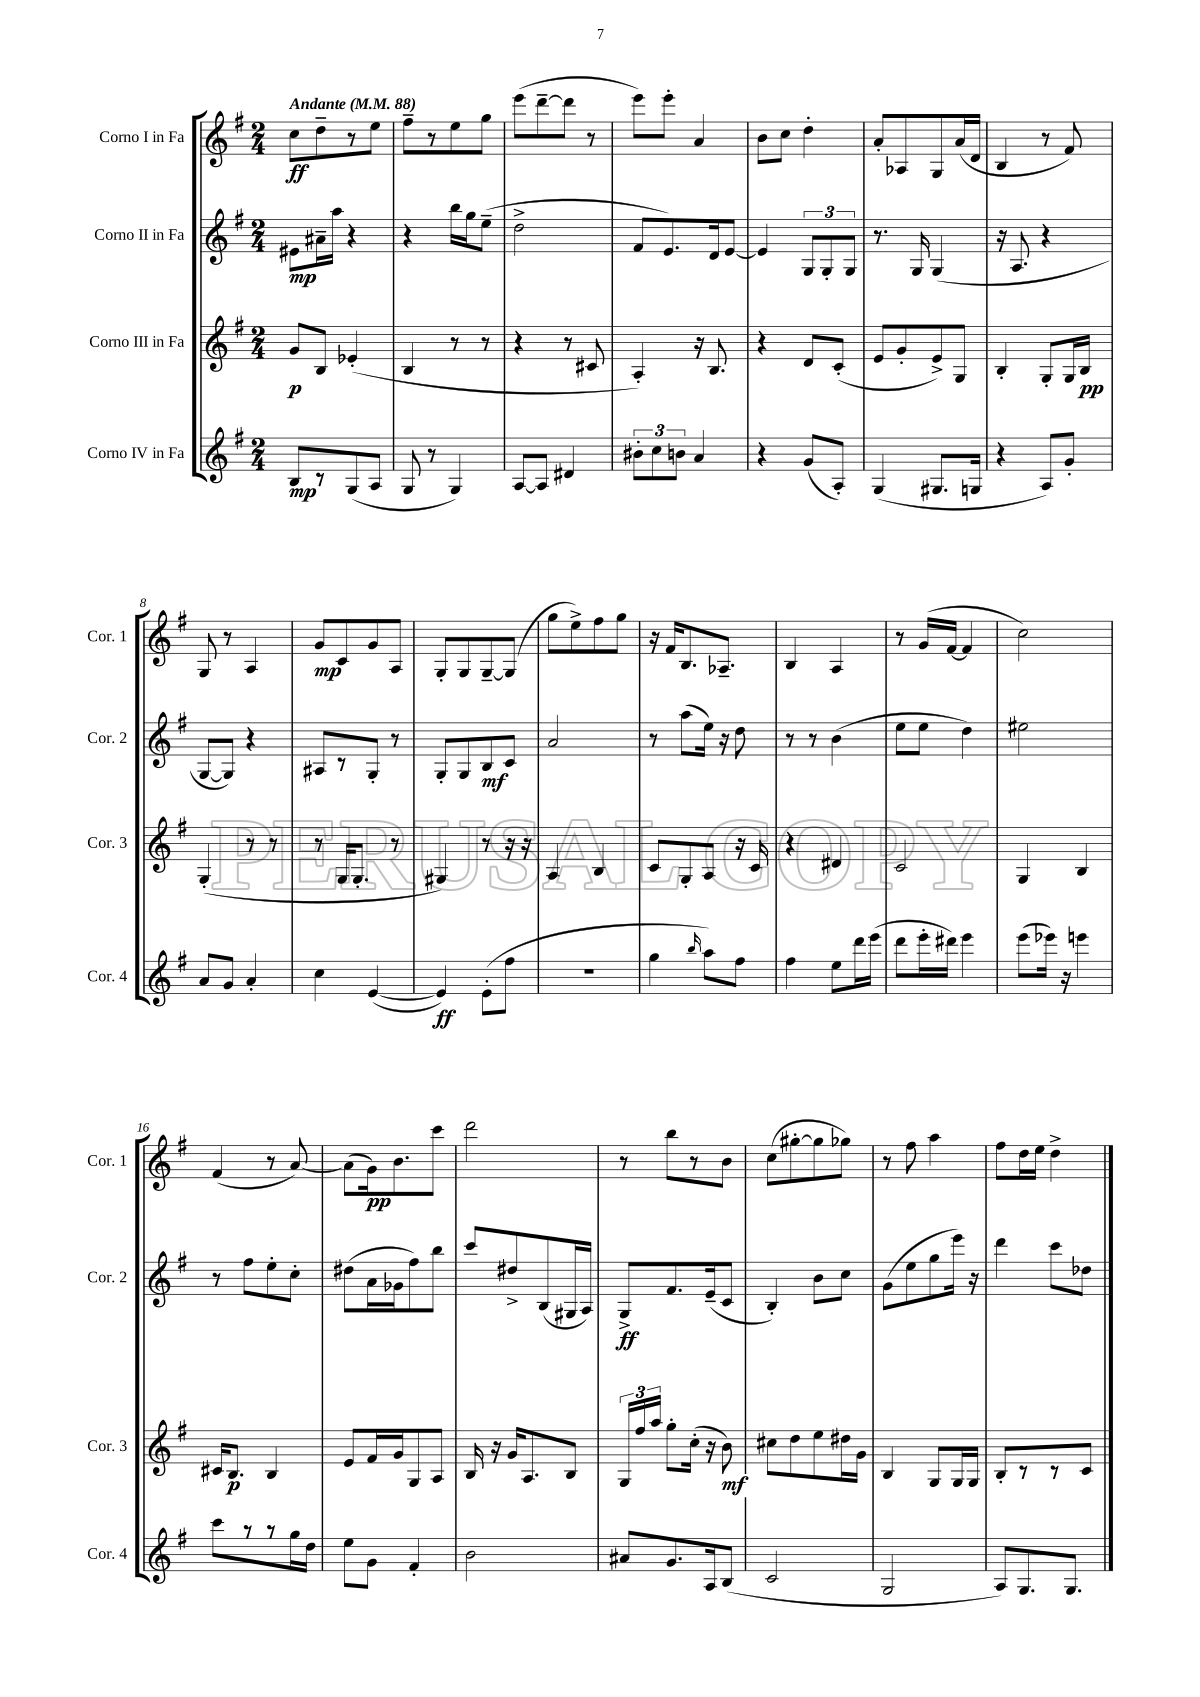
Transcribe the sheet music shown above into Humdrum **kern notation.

**kern	**dynam	**kern	**dynam	**kern	**dynam	**kern	**dynam
*part4	*part4	*part3	*part3	*part2	*part2	*part1	*part1
*staff4	*staff4	*staff3	*staff3	*staff2	*staff2	*staff1	*staff1
*I"Corno IV in Fa	*	*I"Corno III in Fa	*	*I"Corno II in Fa	*	*I"Corno I in Fa	*
*I'Cor. 4	*	*I'Cor. 3	*	*I'Cor. 2	*	*I'Cor. 1	*
*clefG2	*	*clefG2	*	*clefG2	*	*clefG2	*
*k[f#]	*	*k[f#]	*	*k[f#]	*	*k[f#]	*
*M2/4	*	*M2/4	*	*M2/4	*	*M2/4	*
*MM88	*	*MM88	*	*MM88	*	*MM88	*
=1	=1	=1	=1	=1	=1	=1	=1
!	!	!	!	!	!	!LO:TX:a:B:t=Andante	!
8B/L	mp	8g/L	p	8e#X\L	mp	8cc\L	ff
8r	.	8B/J	.	16a#X~\L	.	8dd~\	.
.	.	.	.	16aa\JJ	.	.	.
(8G/	.	(4e-X'/	.	4r	.	8r	.
8A/J	.	.	.	.	.	8ee\J	.
=2	=2	=2	=2	=2	=2	=2	=2
8G/	.	4B/	.	4r	.	8ff#~\L	.
8r	.	.	.	.	.	8r	.
4G/)	.	8r	.	16bb\LL	.	8ee\	.
.	.	.	.	16gg\J	.	.	.
.	.	8r	.	(8ee~\J	.	8gg\J	.
=3	=3	=3	=3	=3	=3	=3	=3
[8A/L	.	4r	.	2dd^\	.	(8eee\L	.
8A/J]	.	.	.	.	.	[8ddd~\	.
4d#X/	.	8r	.	.	.	8ddd\J]	.
.	.	8c#X/	.	.	.	8r	.
=4	=4	=4	=4	=4	=4	=4	=4
12b#X'\L	.	4A'/)	.	8f#/L	.	8eee\L)	.
12cc\	.	.	.	.	.	.	.
.	.	.	.	8.e/)	.	8eee'\J	.
12bn\J	.	.	.	.	.	.	.
4a/	.	16r	.	.	.	4a/	.
.	.	8.B/	.	16d/k	.	.	.
.	.	.	.	[8e/J	.	.	.
=5	=5	=5	=5	=5	=5	=5	=5
4r	.	4r	.	4e/]	.	8b\L	.
.	.	.	.	.	.	8cc\J	.
(8g/L	.	8d/L	.	12G/L	.	4dd'\	.
.	.	.	.	12G'/	.	.	.
8A'/J)	.	(8c'/J	.	.	.	.	.
.	.	.	.	12G/J	.	.	.
=6	=6	=6	=6	=6	=6	=6	=6
(4G/	.	8e/L	.	8.r	.	8a'/L	.
.	.	8g'/	.	.	.	8A-X/	.
.	.	.	.	16G/	.	.	.
8.G#X/L	.	8e^/)	.	(4G/	.	8G/	.
.	.	8G/J	.	.	.	(16a/L	.
16Gn/Jk	.	.	.	.	.	16d/JJ	.
=7	=7	=7	=7	=7	=7	=7	=7
4r	.	4B'/	.	16r	.	4B/	.
.	.	.	.	8.A/	.	.	.
8A/L)	.	8G'/L	.	4r	.	8r	.
8g'/J	.	16G/L	.	.	.	8f#/)	.
.	.	16B/JJ	pp	.	.	.	.
!!LO:LB:g=z
=8	=8	=8	=8	=8	=8	=8	=8
8a/L	.	(4G'/	.	[8G/L	.	8G/	.
8g/J	.	.	.	8G/J])	.	8r	.
4a'/	.	8r	.	4r	.	4A/	.
.	.	8r	.	.	.	.	.
=9	=9	=9	=9	=9	=9	=9	=9
4cc\	.	8r	.	8A#X/L	.	8g/L	mp
.	.	16G/KL	.	8r	.	8c/	.
.	.	8.G'/J	.	.	.	.	.
([4e/	.	.	.	8G'/J	.	8g/	.
.	.	8r	.	8r	.	8A/J	.
=10	=10	=10	=10	=10	=10	=10	=10
4e/])	ff	4G#X/)	.	8G'/L	.	8G'/L	.
.	.	.	.	8G/	.	8G/	.
(8e'\L	.	8r	.	8B/	mf	[8G~/	.
8ff#\J	.	16r	.	8c/J	.	(8G/J]	.
.	.	16r	.	.	.	.	.
=11	=11	=11	=11	=11	=11	=11	=11
2r	.	4A/	.	2a/	.	8gg\L	.
.	.	.	.	.	.	8ee^\)	.
.	.	4B/	.	.	.	8ff#\	.
.	.	.	.	.	.	8gg\J	.
=12	=12	=12	=12	=12	=12	=12	=12
4gg\	.	8c/L	.	8r	.	16r	.
.	.	.	.	.	.	16f#/KL	.
.	.	8G'/	.	(8aa\L	.	8.B/	.
16qqbb/	.	.	.	.	.	.	.
8aa\L)	.	8A/J	.	16ee\Jk)	.	.	.
.	.	.	.	16r	.	8.A-X~/J	.
8ff#\J	.	16r	.	8dd\	.	.	.
.	.	16c/	.	.	.	.	.
=13	=13	=13	=13	=13	=13	=13	=13
4ff#\	.	4r	.	8r	.	4B/	.
.	.	.	.	8r	.	.	.
8ee\L	.	4d#X/	.	(4b\	.	4A/	.
16ddd\L	.	.	.	.	.	.	.
(16eee\JJ	.	.	.	.	.	.	.
=14	=14	=14	=14	=14	=14	=14	=14
8ddd\L	.	2c/	.	8ee\L	.	8r	.
16eee'\L	.	.	.	8ee\J	.	(16g/LL	.
16ddd#X\JJ)	.	.	.	.	.	[16f#/JJ	.
4eee\	.	.	.	4dd\)	.	4f#/]	.
=15	=15	=15	=15	=15	=15	=15	=15
(8eee\L	.	4G/	.	2ee#X\	.	2cc\)	.
16eee-X\Jk)	.	.	.	.	.	.	.
16r	.	.	.	.	.	.	.
4eeen\	.	4B/	.	.	.	.	.
!!LO:LB:g=z
=16	=16	=16	=16	=16	=16	=16	=16
8ccc\L	.	16c#X/KL	.	8r	.	(4f#/	.
.	.	8.B/J	p	.	.	.	.
8r	.	.	.	8ff#\L	.	.	.
8r	.	4B/	.	8ee'\	.	8r	.
16gg\L	.	.	.	8cc'\J	.	[8a/)	.
16dd\JJ	.	.	.	.	.	.	.
=17	=17	=17	=17	=17	=17	=17	=17
8ee\L	.	8e/L	.	(8dd#X\L	.	(8a\L]	.
8g\J	.	16f#/L	.	16a\L	.	16g\k)	pp
.	.	16g/J	.	16g-X\J	.	8.b\	.
4f#'/	.	8G/	.	8ff#\)	.	.	.
.	.	8A/J	.	8bb\J	.	8ccc\J	.
=18	=18	=18	=18	=18	=18	=18	=18
2b\	.	16B/	.	8ccc/L	.	2ddd\	.
.	.	16r	.	.	.	.	.
.	.	16g/KL	.	8dd#X^/	.	.	.
.	.	8.A/	.	.	.	.	.
.	.	.	.	(8B/	.	.	.
.	.	8B/J	.	16G#X/L	.	.	.
.	.	.	.	16A/JJ)	.	.	.
=19	=19	=19	=19	=19	=19	=19	=19
8a#X/L	.	24G/LL	.	8G^/L	ff	8r	.
.	.	24ff#/	.	.	.	.	.
.	.	24aa/JJ	.	.	.	.	.
8.g/	.	8gg'\L	.	8.f#/	.	8bb\L	.
.	.	(16cc'\Jk	.	.	.	8r	.
16A/k	.	16r	.	(16e~/k	.	.	.
(8B/J	.	8b\)	mf	8c/J	.	8b\J	.
=20	=20	=20	=20	=20	=20	=20	=20
2c/	.	8cc#X\L	.	4B'/)	.	(8cc\L	.
.	.	8dd\	.	.	.	[8gg#X'\	.
.	.	8ee\	.	8b\L	.	8gg#\]	.
.	.	16dd#X\L	.	8cc\J	.	8gg-X\J)	.
.	.	16g\JJ	.	.	.	.	.
=21	=21	=21	=21	=21	=21	=21	=21
2G/	.	4B/	.	(8g\L	.	8r	.
.	.	.	.	8ee\	.	8ff#\	.
.	.	8G/L	.	8gg\	.	4aa\	.
.	.	16G/L	.	16eee\Jk)	.	.	.
.	.	16G/JJ	.	16r	.	.	.
=22	=22	=22	=22	=22	=22	=22	=22
8A/L)	.	8B'/L	.	4ddd\	.	8ff#\L	.
8.G/	.	8r	.	.	.	16dd\L	.
.	.	.	.	.	.	16ee\JJ	.
.	.	8r	.	8ccc\L	.	4dd^\	.
8.G/J	.	.	.	.	.	.	.
.	.	8c/J	.	8dd-X\J	.	.	.
==	==	==	==	==	==	==	==
*-	*-	*-	*-	*-	*-	*-	*-
